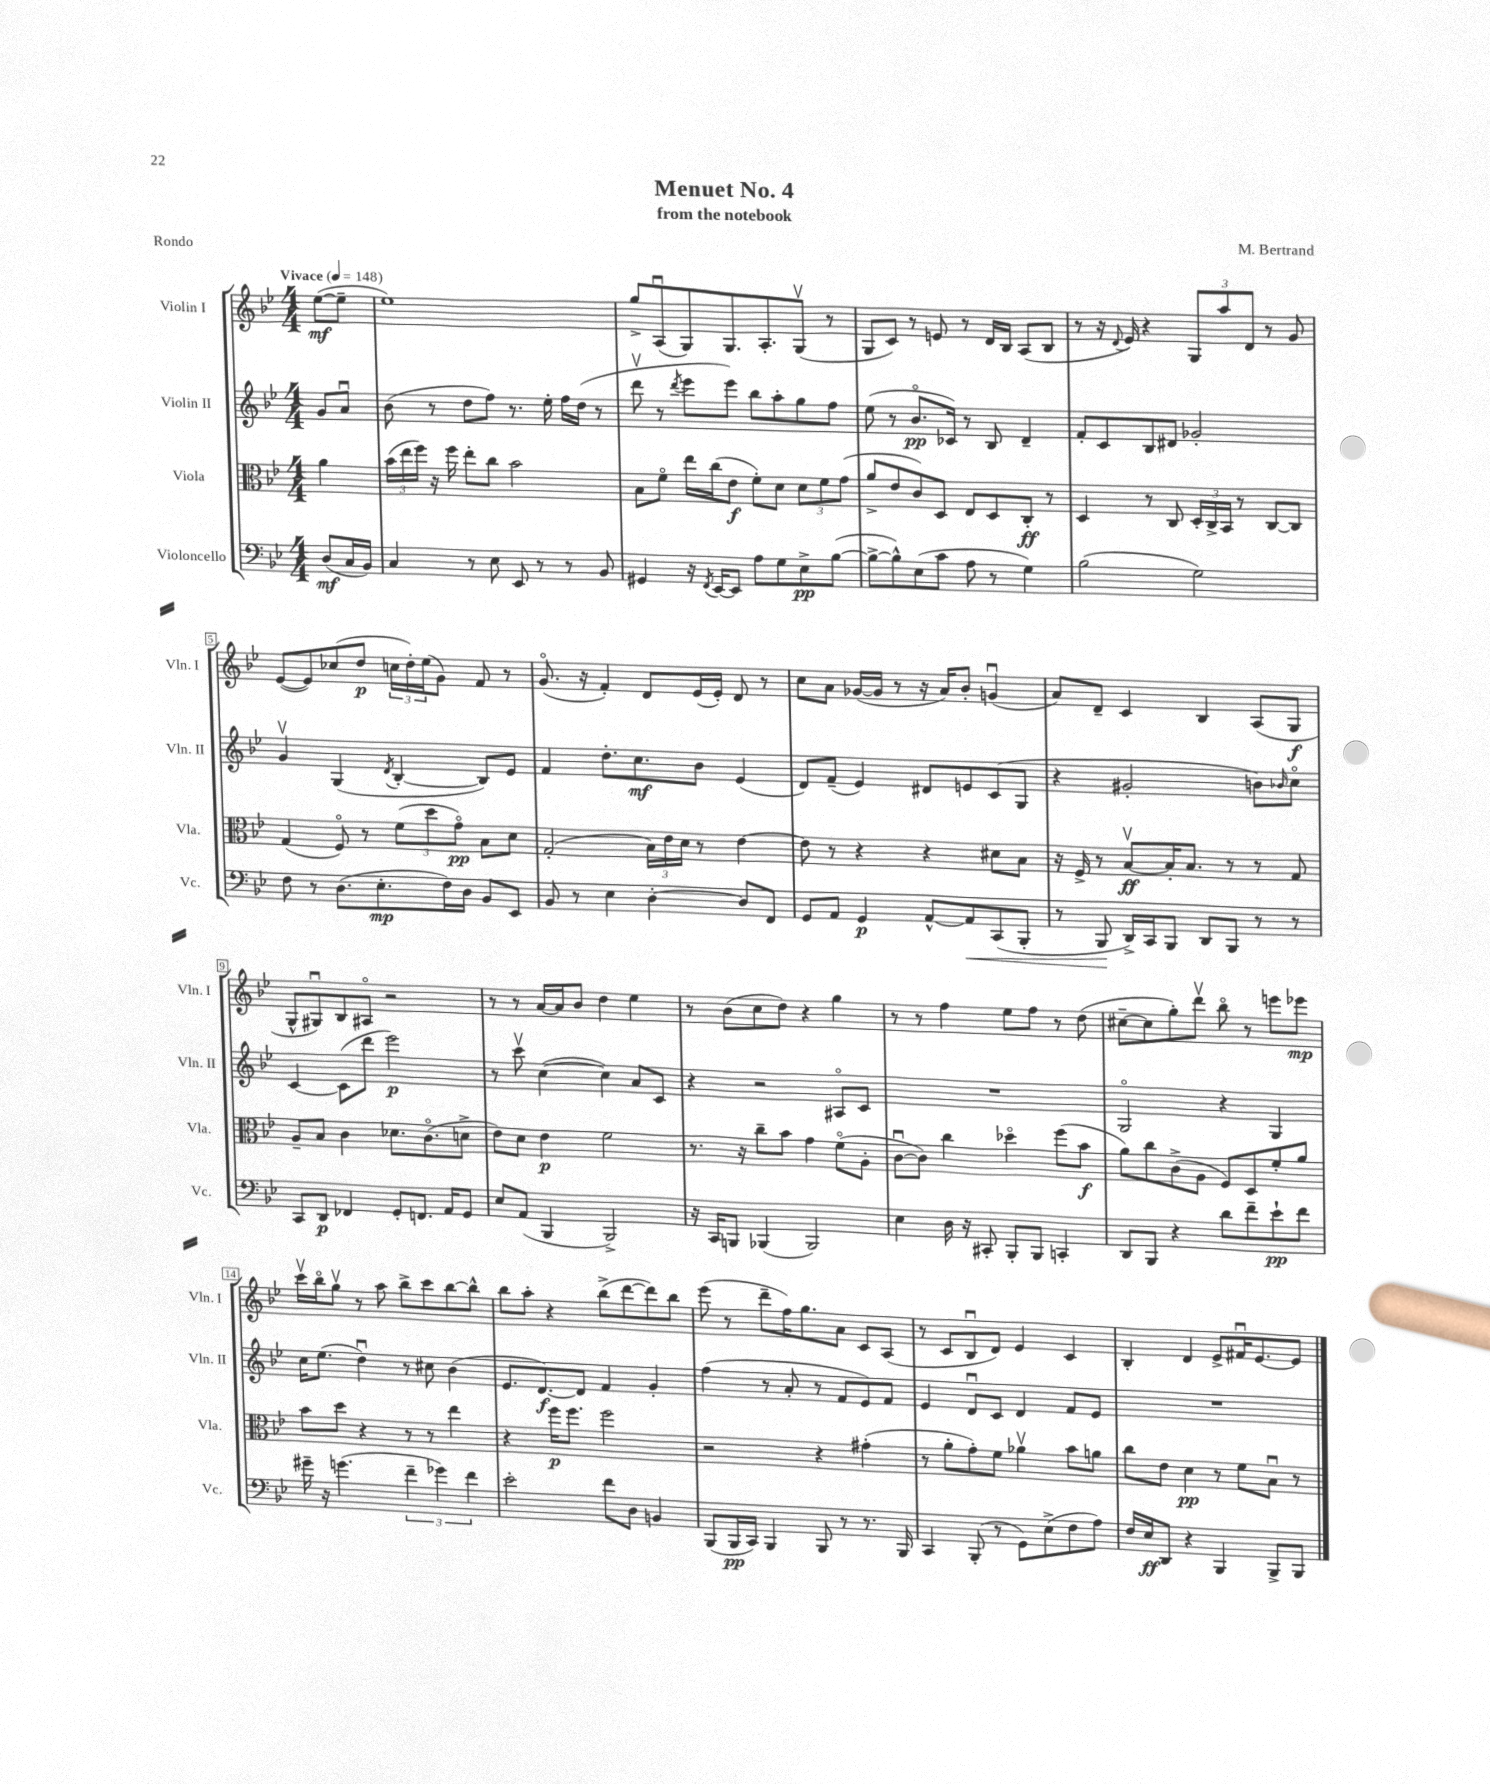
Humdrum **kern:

**kern	**kern	**kern	**kern
*staff4	*staff3	*staff2	*staff1
*clefF4	*clefC3	*clefG2	*clefG2
*k[b-e-]	*k[b-e-]	*k[b-e-]	*k[b-e-]
*M4/4	*M4/4	*M4/4	*M4/4
*MM148	*MM148	*MM148	*MM148
(8D	4a	8g	([8ee-
16C	.	8au	8ee-~]
16BB-)	.	.	.
=	=	=	=
4C	(24b-	(8b-	1ee-)
.	24ee-	.	.
.	24ff)	.	.
.	16r	8r	.
.	16ff	.	.
8r	8ee-'	8dd	.
8E-	8cc	8ff)	.
8EE-	2b-	8.r	.
8r	.	.	.
.	.	16ee-'	.
8r	.	16ff	.
.	.	(16dd	.
8BB-	.	8r	.
=	=	=	=
4GG#	8B-	8dddv	8gg^
.	8fo	8r	(8Au
.	.	8qddd	.
16r	16ee-	8eee-	8G)
8qFF	.	.	.
[16EE-	(16cc	.	.
8EE-]	8e-	8eee-)	8.G
8A	8f')	8bb-	.
.	.	.	8.A'
8G	8d	8aa'	.
8E-^	12d	8gg	(8Gv
.	12f	.	.
([8B-	.	8ff	8r
.	(12g	.	.
=	=	=	=
8B-^_	8a^	(8ee-	8G
8B-^^])	8e-	8r	8c)
(8E-	8c)	8.b-o	8r
8c	8D	.	8e
.	.	16c-)	.
8A	8E-	8r	8r
8r	8D	8B-	16d
.	.	.	16B-
4G)	8C'	4d~	(8A
.	8r	.	8B-
=	=	=	=
(2B-	4D	8f'	8r
.	.	8c	16r
.	.	.	8qqd
.	.	.	16e-)
.	8r	8B-	4r
.	8C	8d#	.
2G)	24D'	2g-'	12G
.	24C^	.	.
.	24BB-	.	12aa
.	8r	.	.
.	.	.	12d
.	[8C	.	8r
.	8C]	.	8g
=	=	=	=
8F	(4G	4gv	([8e-
8r	.	.	8e-])
(8.D	8Fo)	(4G	(8cc-
.	8r	.	8dd
8.E-'	.	.	.
.	.	8qd	.
.	(12f	[4B-'	24cc
.	.	.	24dd')
.	12dd	.	(24ee-
16F)	.	.	8g)
.	12go)	.	.
16D	.	.	.
8BB-	8B-	8B-])	8f
8EE-	8d	8e-	8r
=	=	=	=
8BB-	(2G'	4f	(8.go
8r	.	.	.
.	.	.	16r
4E-	.	8.dd'	4f')
.	.	8.cc	.
[4D'	24B-)	.	8d
.	24e-	.	.
.	24d	.	.
.	8r	8b-	(16e-
.	.	.	16e-')
8D]	[4e-	(4e-	8d
8FF	.	.	8r
=	=	=	=
8GG	8e-]	8d)	8cc
8AA	8r	(8f~	8a
4GG	4r	4e-)	([16g-
.	.	.	16g-]
.	.	.	8r
[8AA^^	4r	8d#	16r
.	.	.	16a)
8AA]	.	8e	8b-'
(8CC	8d#	(8c	(4gu
8BBB-'	8B-	8G	.
=	=	=	=
8r	16r	4r	8a)
.	16F^	.	.
8BBB-	8r	.	8d~
16DD^)	[8B-v	2g#'	4c
16CC	.	.	.
8BBB-	16B-']	.	.
.	8.B-	.	.
8DD	.	.	4B-
8BBB-	8r	.	.
8r	8r	8b)	(8A
.	.	16qqb-	.
8r	8G	8cco	8G
=	=	=	=
8CC	8A~	[4c	8G^^
8DD	8B-	.	8G#u)
4FF-	4c	(8c]	8B-
.	.	8ddd	8A#o
8GG'	8.d-	2eee-)	2r
8.FF	.	.	.
.	(8.co	.	.
16AA	.	.	.
8GG	8d^	.	.
=	=	=	=
8E-	8e-)	8r	8r
(8AA	8d	8cccv	8r
4BBB-	4e-	([4cc	[16a
.	.	.	16a]
.	.	.	8b-
2BBB-^)	2f	4cc])	4dd
.	.	8a	4ee-
.	.	8c	.
=	=	=	=
16r	8.r	4r	8r
16CC	.	.	.
8BBB	.	.	(8b-
.	16r	.	.
(4BBB-	8cc~	2r	8cc
.	8b-	.	8dd)
2BBB-)	4g	.	4r
.	(8fo	8A#o	4gg
.	8A'	8c	.
=	=	=	=
4E-	[8cu	1r	8r
.	8c])	.	8r
16D	4cc	.	4ff
16r	.	.	.
8CC#'	.	.	.
8BBB-'	4dd-o	.	8ee-
8BBB-	.	.	8ff
4CC'	(8ff	.	8r
.	8b-	.	(8dd
=	=	=	=
8DD	8a)	2Go	[8cc#~
8BBB-	8cc	.	8cc#]
4r	(8c^	.	8gg')
.	8A	.	8dddv
8d	8F)	4r	8bb-o
8f~	8D	.	8r
8e-`	8f'	4G	8eee
8f	8a	.	8eee-
=	=	=	=
16g#~	8b-	16cc	16cccv
16r	.	(8.ee-	16bb-o
(4.g	8dd	.	8ggv
.	4r	4ddu)	8r
.	.	.	8aa
6f~	8r	8r	8bb-^
.	8r	8cc#	8ccc
6g-)	.	.	.
.	4ee-	(4b-	[8bb-
6f	.	.	.
.	.	.	8bb-^^]
=	=	=	=
2e-'	4r	8.e-	8bb-
.	.	.	8aa'
.	.	[8.d)	.
.	16ff	.	4r
.	8.ff	.	.
.	.	8d]	.
8f	2ff	4f	(8bb-^
8D	.	.	[8ddd
4BB	.	4g'	8ddd])
.	.	.	8bb-
=	=	=	=
(8BBB-	2r	(4ff	(8eee-
16BBB-	.	.	8r
16CC)	.	.	.
4BBB-	.	8r	8ddd~
.	.	8a'	16ff)
.	.	.	8.gg
8BBB-	4r	8r	.
8r	.	8f	8a
8.r	(4g#'	8e-)	8c
.	.	8f	(8A
16BBB-	.	.	.
=	=	=	=
4CC	8r	4e-	8r
.	8a'	.	8c
(8BBB-'	8g')	8du	8B-u
8r	8f	8c	8d)
8GG)	4a-v	4d	4e-
(8E-^	.	.	.
8F	8b-	8f	4c
8A)	8a	8e-	.
=	=	=	=
16F	8cc	1r	4B-'
16E-	.	.	.
8DD	8e-	.	.
4r	4d	.	4d
4BBB-	8r	.	8e-^
.	8f	.	16f#u
.	.	.	[8.e-
8BBB-^	8B-u	.	.
8BBB-	8r	.	8e-]
==	==	==	==
*-	*-	*-	*-
